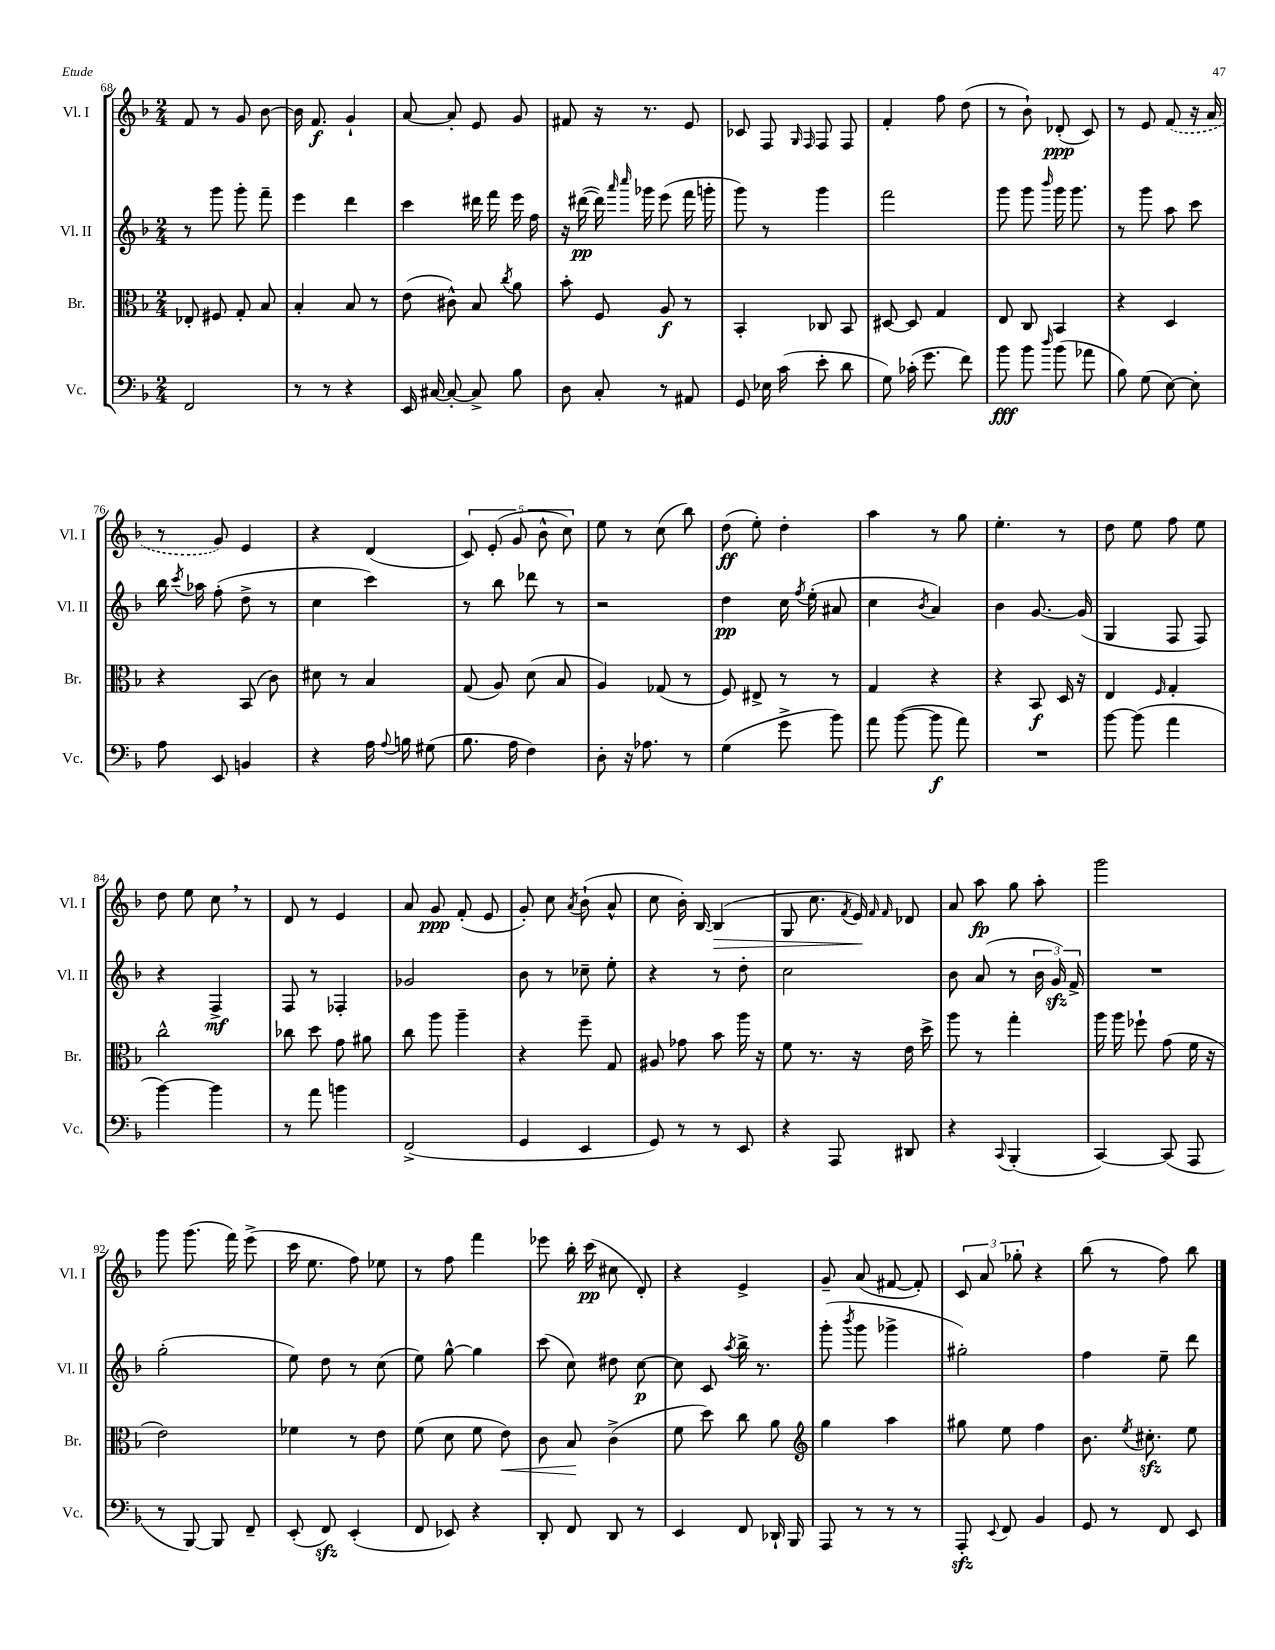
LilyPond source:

<<
\new StaffGroup <<
\new Staff = "s0" \with { instrumentName = "Vl. I" shortInstrumentName = "Vl. I" } {
    \clef treble \key f \major \numericTimeSignature \time 2/4
    \autoBeamOff f'8 r8 g'8 bes'8~ |
    bes'16 f'8.\f g'4-! |
    a'8~ a'8-. e'8 g'8 |
    fis'8 r16 r8. e'8 |
    ces'8 f8 \grace { g16 f16 } f8 f8 |
    f'4-. f''8 d''8( |
    r8 bes'8-!) des'8-.\ppp( c'8) |
    r8 e'8 \once \slurDashed f'8( r16 a'16 |
    r8 g'8) e'4 |
    r4 d'4( |
    \tuplet 5/4 { c'8) e'8-.( g'8 bes'8-^ c''8) } |
    e''8 r8 c''8( bes''8) |
    d''8\ff( e''8-.) d''4-. |
    a''4 r8 g''8 |
    e''4.-. r8 |
    d''8 e''8 f''8 e''8 |
    d''8 e''8 c''8 \breathe r8 |
    d'8 r8 e'4 |
    a'8 g'8\ppp f'8-.( e'8 |
    g'8-.) c''8 \acciaccatura { a'8 } bes'8-!( a'8-^ |
    c''8 bes'16-.) bes16~ bes4\>( |
    g8 c''8. \acciaccatura { f'8 } e'16\!) \grace { f'16 f'16 } des'8 |
    a'8 a''8\fp g''8 a''8-. |
    g'''2 |
    g'''8 g'''8.( f'''16) e'''8->( |
    c'''16 e''8. f''8) ees''8 |
    r8 f''8 f'''4 |
    ees'''8 bes''16-. c'''16\pp( cis''8 d'8-.) |
    r4 e'4-> |
    g'8-- a'8( fis'8~ fis'8-.) |
    \tuplet 3/2 { c'8 a'8 ges''8-. } r4 |
    bes''8( r8 f''8) bes''8 \bar "|." |
}
\new Staff = "s1" \with { instrumentName = "Vl. II" shortInstrumentName = "Vl. II" } {
    \clef treble \key f \major \numericTimeSignature \time 2/4
    \autoBeamOff r8 g'''8 g'''8-. f'''8-- |
    e'''4 d'''4 |
    c'''4 dis'''16 f'''16 e'''16 f''16 |
    r16 dis'''16~\pp( dis'''16) \grace { a'''16 c''''16 } ges'''16 e'''8( f'''16 g'''16-. |
    g'''8) r8 g'''4 |
    f'''2 |
    g'''8 g'''8 \grace { bes'''16 } g'''16 g'''8. |
    r8 g'''8 a''8 c'''8 |
    bes''16 \acciaccatura { c'''8 } aes''16 f''8-.( d''8-> r8 |
    c''4 c'''4) |
    r8 bes''8 des'''8 r8 |
    r2 |
    d''4\pp c''16 \acciaccatura { f''8 } e''16-.( ais'8 |
    c''4 \acciaccatura { bes'8 } a'4) |
    bes'4 g'8.~ g'16( |
    g4 f8 f8) |
    r4 f4->\mf |
    f8 r8 fes4-. |
    ges'2 |
    bes'8 r8 ces''8-- e''8-. |
    r4 r8 d''8-. |
    c''2 |
    bes'8 a'8( r8 \tuplet 3/2 { bes'16 g'16\sfz) f'16-> } |
    R2 |
    g''2-.( |
    e''8) d''8 r8 c''8( |
    e''8) g''8~-^ g''4 |
    c'''8( c''8) dis''8 c''8~\p |
    c''8 c'8 \acciaccatura { a''8 } bes''16-> r8. |
    g'''8-.( \acciaccatura { bes'''8 } g'''8 ges'''4-> |
    gis''2-.) |
    f''4 e''8-- d'''8 \bar "|." |
}
\new Staff = "s2" \with { instrumentName = "Br." shortInstrumentName = "Br." } {
    \clef alto \key f \major \numericTimeSignature \time 2/4
    \autoBeamOff ees8-. fis8 g8-. bes8 |
    bes4-. bes8 r8 |
    e'8( cis'8-^) bes8 \acciaccatura { c''8 } a'8 |
    bes'8-. f8 a8\f r8 |
    bes,4-. ces8 bes,8 |
    dis8~ dis8 g4 |
    e8 c8 bes,4 |
    r4 d4 |
    r4 bes,8( c'8) |
    dis'8 r8 bes4 |
    g8( a8) d'8( bes8 |
    a4) ges8( r8 |
    f8) eis8-> r8 r8 |
    g4 r4 |
    r4 bes,8\f d16 r16 |
    e4 \grace { f16 } g4-. |
    c''2-^ |
    ces''8 d''8 g'8 ais'8 |
    c''8 a''8 a''4-- |
    r4 f''8-- g8 |
    ais8 ges'8 bes'8 a''16 r16 |
    f'8 r8. r16 e'16 d''16-> |
    a''8 r8 g''4-. |
    a''16 a''16 fes''8-! g'8( f'16 r16 |
    e'2) |
    fes'4 r8 e'8 |
    f'8( d'8 f'8 e'8\<) |
    c'8 bes8\! c'4->( |
    f'8 d''8) c''8 a'8 |
    \clef treble g''4 a''4 |
    gis''8 e''8 f''4 |
    bes'8. \acciaccatura { e''8 } cis''8.-.\sfz e''8 \bar "|." |
}
\new Staff = "s3" \with { instrumentName = "Vc." shortInstrumentName = "Vc." } {
    \clef bass \key f \major \numericTimeSignature \time 2/4
    \autoBeamOff f,2 |
    r8 r8 r4 |
    e,16 cis16~ cis8~-. cis8-> bes8 |
    d8 c8-. r8 ais,8 |
    g,8 ees16 c'16( e'8-. d'8 |
    g8) ces'16-.( g'8. f'8) |
    bes'8\fff bes'8 \grace { d''16 } bes'8( aes'8 |
    bes8) g8( e8~) e8-. |
    a8 e,8 b,4 |
    r4 a16 \appoggiatura { a8 } b16 gis8( |
    bes8. a16 f4) |
    d8-. r16 aes8. r8 |
    g4( g'8-> bes'8) |
    a'8 bes'8~( bes'8\f a'8) |
    R2 |
    bes'8~ bes'8( a'4 |
    bes'4~) bes'4 |
    r8 a'8 b'4 |
    f,2->( |
    g,4 e,4 |
    g,8) r8 r8 e,8 |
    r4 a,,8 dis,8 |
    r4 \appoggiatura { c,8 } bes,,4-.( |
    c,4~) c,8( a,,8 |
    r8 bes,,8~) bes,,8 f,8-- |
    e,8-.( f,8\sfz) e,4-.( |
    f,8 ees,8) r4 |
    d,8-. f,8 d,8 r8 |
    e,4 f,8 des,16-! bes,,16 |
    a,,8 r8 r8 r8 |
    a,,8-.\sfz \appoggiatura { e,8 } f,8 bes,4 |
    g,8 r8 f,8 e,8 \bar "|." |
}
>>
>>
\layout { \context { \Score currentBarNumber = #68 } }
